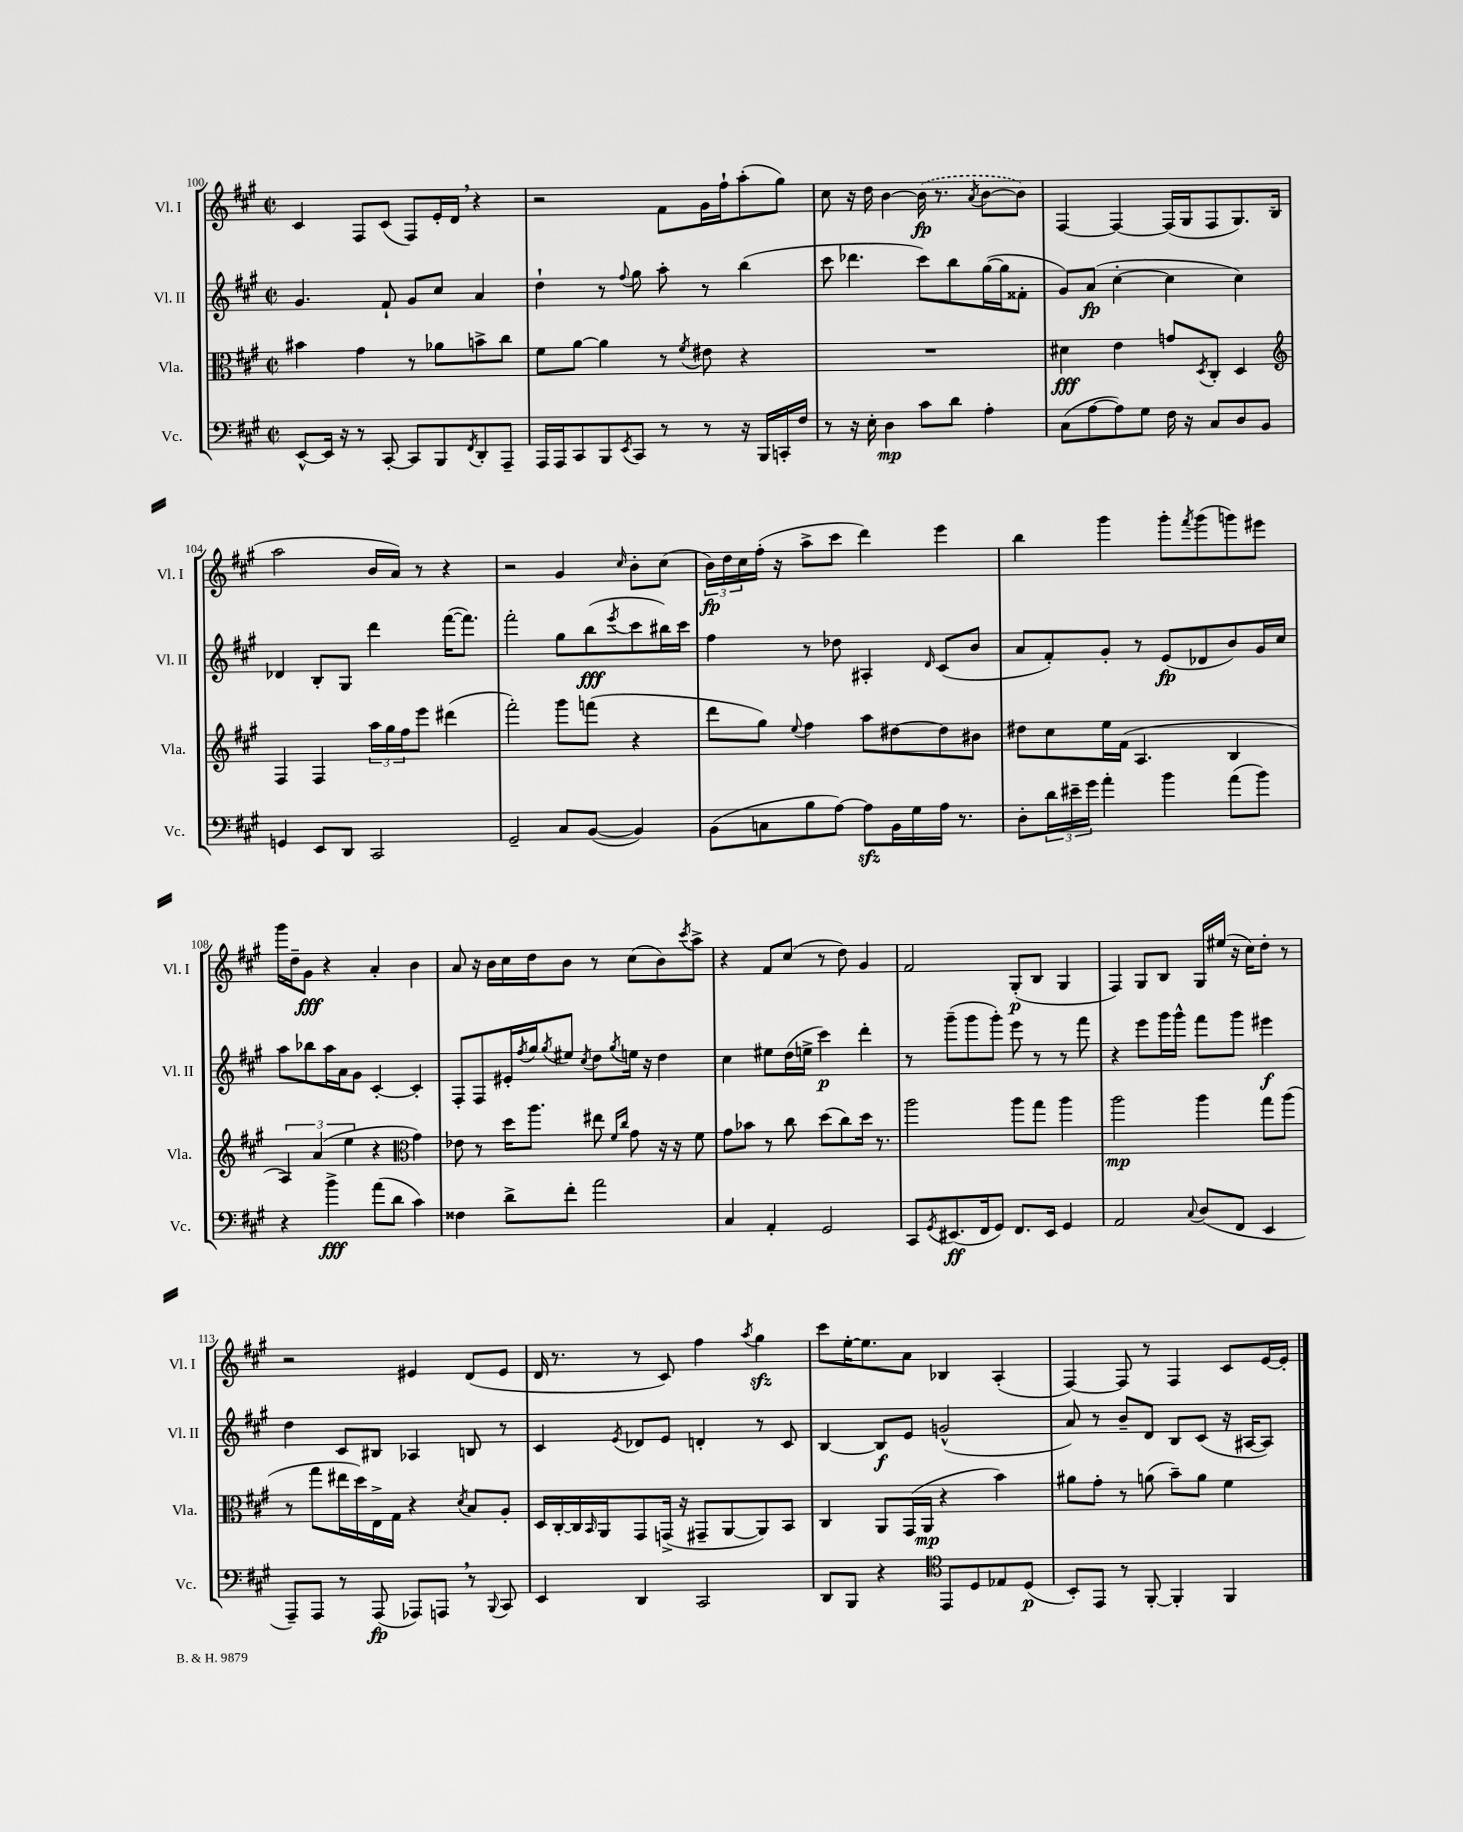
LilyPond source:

<<
\new StaffGroup <<
\new Staff = "s0" \with { instrumentName = "Vl. I" shortInstrumentName = "Vl. I" } {
    \clef treble \key a \major \defaultTimeSignature \time 2/2
    cis'4 fis8 cis'8( fis8) e'16-. d'16 \breathe r4 |
    r2 fis'8 gis'16 fis''16-! a''8-.( gis''8) |
    cis''8 r16 d''16 b'4~ \once \slurDashed b'16\fp( r8. \acciaccatura { a'8 } b'8~ b'8) |
    fis4~ fis4~ fis16( gis16 fis8 gis8.) b16( |
    a''2 b'16 a'16) r8 r4 |
    r2 gis'4 \grace { cis''16 } b'8-. cis''8( |
    \tuplet 3/2 { b'16\fp) d''16 cis''16 } fis''16-.( r16 a''8-> cis'''8 d'''4) e'''4 |
    b''4 gis'''4 gis'''8-. \acciaccatura { fis'''8 } gis'''8( g'''8) eis'''8 |
    gis'''16 d''16-- gis'8\fff r4 a'4-. b'4 |
    a'8 r16 b'16 cis''16 d''16 b'8 r8 cis''8( b'8) \acciaccatura { cis'''8 } a''8-> |
    r4 fis'8 cis''8( r8 d''8) gis'4 |
    fis'2 gis8-.\p( b8 gis4 |
    fis4) gis8 b8 gis16 eis''16( r16 cis''16) d''8-. r8 |
    r2 eis'4 d'8( eis'8 |
    d'16 r8. r8 cis'8) fis''4 \acciaccatura { a''8 } gis''4\sfz |
    cis'''8 e''16~-. e''8. a'8 bes4 a4-.( |
    fis4~) fis8 r8 fis4 cis'8 e'16~ e'16-. \bar "|." |
}
\new Staff = "s1" \with { instrumentName = "Vl. II" shortInstrumentName = "Vl. II" } {
    \clef treble \key a \major \defaultTimeSignature \time 2/2
    gis'4. fis'8-! gis'8 cis''8 a'4 |
    d''4-! r8 \appoggiatura { fis''8 } gis''8 a''8-. r8 b''4( |
    cis'''8 des'''4. cis'''8) b''8 gis''16~( gis''16 fisis'8-. |
    gis'8) a'8\fp( cis''4~-. cis''4 cis''4) |
    des'4 b8-. gis8 d'''4 fis'''16~( fis'''8.) |
    fis'''2-. gis''8 b''8\fff( \acciaccatura { e'''8 } cis'''8 bis''16) cis'''16 |
    fis''4 r8 des''8 ais4-. \grace { d'16 } cis'8( b'8 |
    a'8 fis'8-.) gis'8-. r8 e'8\fp( des'8 b'8) gis'16 cis''16 |
    a''8 bes''8 a''16 a'16 gis'8 cis'4~-. cis'4-. |
    fis8-. fis8 eis'16-. \acciaccatura { fis''8 } gis''16 \acciaccatura { gis''8 } eis''8 \acciaccatura { cis''8 } d''8 \acciaccatura { gis''8 } e''16 r16 d''4 |
    cis''4 eis''8 d''16( e''16-> cis'''4\p) d'''4-. |
    r8 gis'''8--( gis'''8 gis'''8-.) e'''8 r8 r8 fis'''8 |
    r4 e'''8 gis'''16 gis'''16-^ fis'''8 gis'''8 eis'''4\f |
    d''4 cis'8 bis8 aes4 b8 r8 |
    cis'4 \acciaccatura { e'8 } des'8 e'8 d'4-. r8 cis'8 |
    b4~ b8\f e'8 g'2-^( |
    a'8) r8 b'8-- d'8 b8 cis'8( r16 ais16~ ais8) \bar "|." |
}
\new Staff = "s2" \with { instrumentName = "Vla." shortInstrumentName = "Vla." } {
    \clef alto \key a \major \defaultTimeSignature \time 2/2
    bis'4 gis'4 r8 aes'8 b'8-> cis''8 |
    fis'8 a'8~ a'4 r8 \acciaccatura { fis'8 } eis'8 r4 |
    R1 |
    dis'4\fff e'4 g'8 \acciaccatura { d8 } cis8-. d4 |
    \clef treble fis4 fis4 \tuplet 3/2 { a''16 gis''16 fis''16 } e'''8 dis'''4( |
    fis'''2-.) gis'''8 f'''8( r4 |
    d'''8 gis''8) \appoggiatura { e''8 } fis''4 a''8 dis''8~ dis''8 bis'8 |
    dis''8 cis''8 e''16 fis'16( a4. b4 |
    \tuplet 3/2 { a4) a'4( e''4 } r4 \clef alto gis'4) |
    ees'8 r8 d''16 a''8. eis''8 \grace { fis'16 cis''16 } gis'8 r16 r16 fis'8 |
    gis'8 bes'8 r8 cis''8 d''8( cis''8) d''16 r8. |
    a''2 a''8 gis''8 a''4 |
    a''2\mp a''4 gis''8 a''8( |
    r8 gis''8 eis''16 d''16) e16-> gis16 r4 \acciaccatura { d'8 } b8 a8-. |
    d16 cis16~-. cis16 \grace { b,16 } a,16 gis,8 g,16->( r16 gis,8-- a,8~ a,8) b,8 |
    cis4 a,8 gis,16( a,16\mp r4 b'4) |
    ais'8 gis'8-. r8 a'8( b'8--) a'8 fis'4 \bar "|." |
}
\new Staff = "s3" \with { instrumentName = "Vc." shortInstrumentName = "Vc." } {
    \clef bass \key a \major \defaultTimeSignature \time 2/2
    e,8~-^ e,16 r16 r8 cis,8~-. cis,8 b,,8 \acciaccatura { fis,8 } d,8-. a,,8-- |
    a,,16 a,,16 cis,8 b,,8 \acciaccatura { e,8 } cis,8 r8 r8 r16 b,,16 c,16-. fis16 |
    r8 r16 e16-. d4\mp cis'8 d'8 a4-. |
    cis8( a8~ a8) gis8 fis16 r16 cis8 d8 b,8 |
    g,4 e,8 d,8 cis,2 |
    gis,2-- cis8 b,8~( b,4) |
    b,8( c8 b8 a8~) a8\sfz b,16 gis16 a16 r8. |
    d8-. \tuplet 3/2 { d'16 eis'16-- gis'16 } a'4-. b'4 a'8( b'8) |
    r4 b'4->\fff a'8( d'8 cis'4) |
    fisis4 d'8-> fis'8-. a'2 |
    cis4 a,4-. gis,2 |
    cis,8 \acciaccatura { gis,8 } eis,8.\ff( fis,16 gis,8) fis,8. eis,16 gis,4 |
    a,2 \appoggiatura { cis8 } d8( fis,8 e,4 |
    a,,8--) a,,8 r8 a,,8\fp( aes,,8) a,,8 \breathe r8 \appoggiatura { b,,8 } cis,8 |
    e,4 d,4 cis,2 |
    d,8 b,,8 r4 \clef tenor e,8 d8 ees8 d8\p( |
    b,8-.) e,8 r8 fis,8~-. fis,4-. fis,4 \bar "|." |
}
>>
>>
\layout { \context { \Score currentBarNumber = #100 } }
